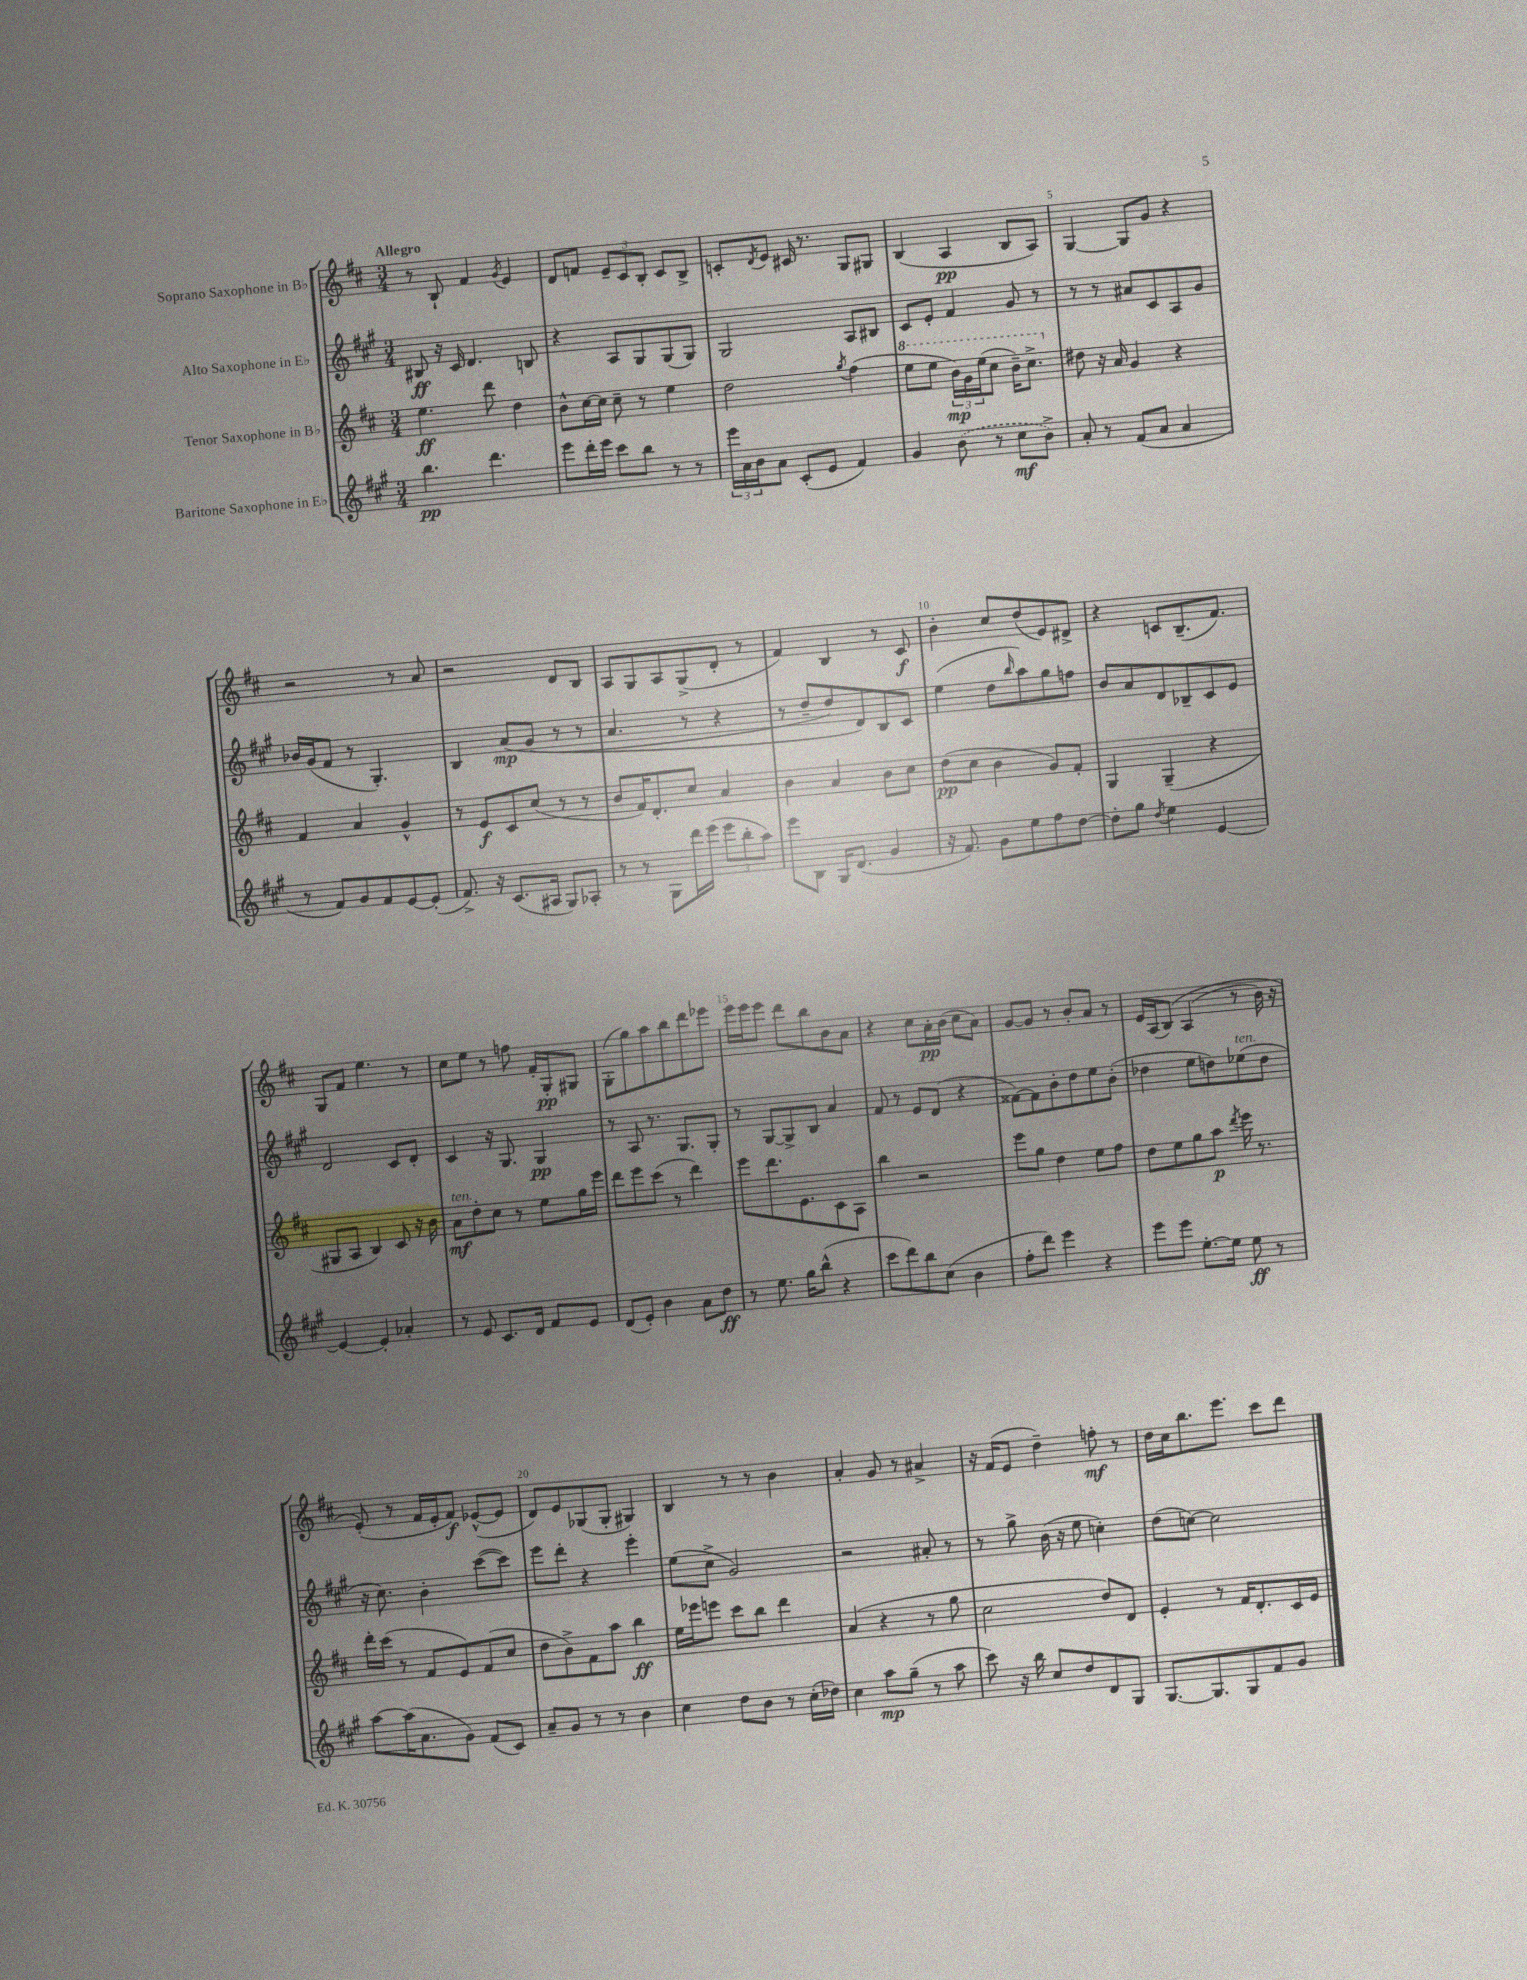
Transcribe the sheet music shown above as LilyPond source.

<<
\new StaffGroup <<
\new Staff = "s0" \with { instrumentName = "Soprano Saxophone in Bb" } {
    \clef treble \key d \major \numericTimeSignature \time 3/4 \tempo "Allegro"
    r8 b8-! fis'4 \acciaccatura { g'8 } e'4 |
    d'8 f'8 \tuplet 3/2 { e'8-- cis'8 b8-. } cis'8 b8-> |
    c'8-. \acciaccatura { d'8 } e'8 cis'16 r8. g8 gis8 |
    b4( a4\pp b8 a8) |
    g4~ g8 g'8 r4 |
    r2 r8 a'8 |
    r2 d'8 b8 |
    a8 g8 a8 g8->( d'8-. r8 |
    fis'4) b4 r8 cis'8\f |
    b'4-. cis''8 d''8( e'8) dis'8-> |
    r4 c'8 b8.--( fis'8.) |
    g8 fis'8 e''4. r8 |
    cis''8 e''8 r8 f''8 fis'16-. g16-.\pp gis8 |
    g8-.( g''8) a''8 b''8 d'''8 ees'''8 |
    e'''16 e'''16 e'''8 d'''8 b''8 b'8 a'8 |
    r4 cis''8 a'16-.\pp b'16( cis''8 a'8) |
    g'8~ g'8 r8 b'8-. a'8 r8 |
    e'16 a16( b8)\( a4( r8 b'16) r16 |
    e'8-.(\) r8 fis'16 e'16-. fis'8\f) ees'8~-^( ees'8 |
    d'8) e'8 ges8( ges8-. gis4) |
    b4 r8 r8 b'4 |
    a'4-. g'8 r8 ais'4-> |
    r16 fis'16( e'8 d''4--) f''8-.\mf r8 |
    d''16 cis''16 b''8. e'''8. cis'''8 d'''8 \bar "|." |
}
\new Staff = "s1" \with { instrumentName = "Alto Saxophone in Eb" } {
    \clef treble \key a \major \numericTimeSignature \time 3/4
    bis8\ff r16 cis'16 d'4. b8 |
    r4 a8 gis8 gis8( gis8) |
    gis2 a8 bis8 |
    cis'8 e'8-. fis'4 gis'8 r8 |
    r8 r8 ais'8 cis'8 a8 gis'8 |
    bes'16 gis'16( fis'8 r8 gis4.-.) |
    b4 a'8\mp\( gis'8( r8 r8 |
    a'4. r8 r4 |
    r8 d''8-- d''8) d'8\) b8 cis'8 |
    e''4( d''8 \grace { b''16 } a''8) gis''8 f''8 |
    b'8 a'8 d'8 bes8-- cis'8 e'8 |
    d'2 cis'8 d'8-. |
    cis'4 r16 gis8. gis4\pp |
    r8 a8 r8. gis8. gis8-. |
    r8 gis8~ gis8-> b8 a'4 |
    fis'8 r8 e'8 d'8( r4 |
    fisis'8~) fisis'8 b'8-. d''8 e''8 b'8-.( |
    des''4 e''8 d''8) ees''8^\markup { \italic "ten." }( d''8 |
    r16 cis''8.) b'4-. cis'''8~( cis'''8) |
    e'''8 d'''8-. r4 e'''4-. |
    e''8( cis''8-> gis'2) |
    r2 ais'8-. r8 |
    r8 gis''8-> b'16( r16 e''8 c''4-.) |
    d''8( c''8~) c''2 \bar "|." |
}
\new Staff = "s2" \with { instrumentName = "Tenor Saxophone in Bb" } {
    \clef treble \key d \major \numericTimeSignature \time 3/4
    e''4.\ff d'''8 d''4 |
    b'8-^ cis''16~ cis''16 cis''8-- r8 e''4 |
    d''2 \acciaccatura { g''8 } fis''4( |
    \ottava #1 e'''8 e'''8 \tuplet 3/2 { b''16\mp) g''16 e'''16( } cis'''8 b''16--) cis'''8.-> \ottava #0 |
    dis''8 r16 a'16 g'4 r4 |
    fis'4 a'4 g'4-^ |
    r8 e'8\f cis'8 cis''8( r8 r8 |
    b'8 fis'16) d'8.-. cis''8 a'4 |
    b'4 a'4 b'8 cis''8 |
    d''8\pp( cis''8 b'4 g'8) fis'8-. |
    g4 g4--( r4 |
    gis8 a8 b4) cis'8 r16 b'16 |
    a'8\mf^\markup { \italic "ten." } d''8-. cis''8 r8 e''8 g''16 e'''16 |
    d'''8 e'''8 cis'''8( r8 d'''4) |
    e'''8 d'''8. e'8. cis'8 a8 |
    b''4 r2 |
    e'''8 g''8 d''4 e''8 fis''8 |
    d''8 e''8 g''8 a''8\p \acciaccatura { d'''8 } e'''16 r8. |
    d'''16-. cis'''16( r8 fis'8 e'8) fis'8( cis''8 |
    d''8 b'8->) fis'8 a''8 b''4\ff |
    e''16 ees'''16 e'''8 cis'''8 b''8 d'''4 |
    a'4( r4 r8 g''8 |
    cis''2 d''8) d'8 |
    e'4-. r8 fis'16 d'8.-. cis'16 e'16 \bar "|." |
}
\new Staff = "s3" \with { instrumentName = "Baritone Saxophone in Eb" } {
    \clef treble \key a \major \numericTimeSignature \time 3/4
    b''4.\pp d'''4. |
    e'''8 d'''16-. e'''16 cis'''8 b''8 r8 r8 |
    \tuplet 3/2 { e'''16 a'16 b'16 } a'8 cis'8-.( e'8 fis'4) |
    gis'4 \once \slurDashed b'8( r8 cis''8\mf b'8->) |
    a'8-. r8 fis'8( a'8 a'4 |
    r8 fis'8) gis'8 fis'8 e'8~ e'8-.( |
    fis'8.->) r16 cis'8.( ais16 gis8) aes8-. |
    r8 r8 gis8 d'''16 e'''16( \tuplet 3/2 { e'''8 b''8-. a''8) } |
    e'''8 b8 gis16 d'8.( gis'4 |
    r16 fis'8.) gis'8 e''8 fis''8 d''8~ |
    d''8-. gis''8 \acciaccatura { d''8 } e''4 e'4~ |
    e'4~ e'4-. aes'4-. |
    r8 e'8 cis'8. d'16 fis'8 e'8 |
    d'8( e'8-.) b'4 a'8 d''8\ff |
    r8 e''8. gis''16 b''8-^( r4 |
    cis'''8 d'''8) b''8 cis''8( b'4 |
    fis''8-. d'''8) e'''4 r4 |
    e'''8 e'''8 e''8.~-. e''16 e''8\ff r8 |
    a''8~ a''16( a'8. gis'8) fis'8( cis'8) |
    a'8-- gis'8 r8 r8 b'4 |
    cis''4 d''8 b'8 r8 cis''16-.( des''16) |
    cis''4 a''8\mp gis''8--( r8 a''8 |
    cis'''8) r16 b''16 cis''8 d''8 d'8 gis8 |
    gis8.~ gis8. gis8 fis'8 gis'8 \bar "|." |
}
>>
>>
\layout { \context { \Score \override BarNumber.break-visibility = ##(#f #t #t) barNumberVisibility = #(every-nth-bar-number-visible 5) } }
